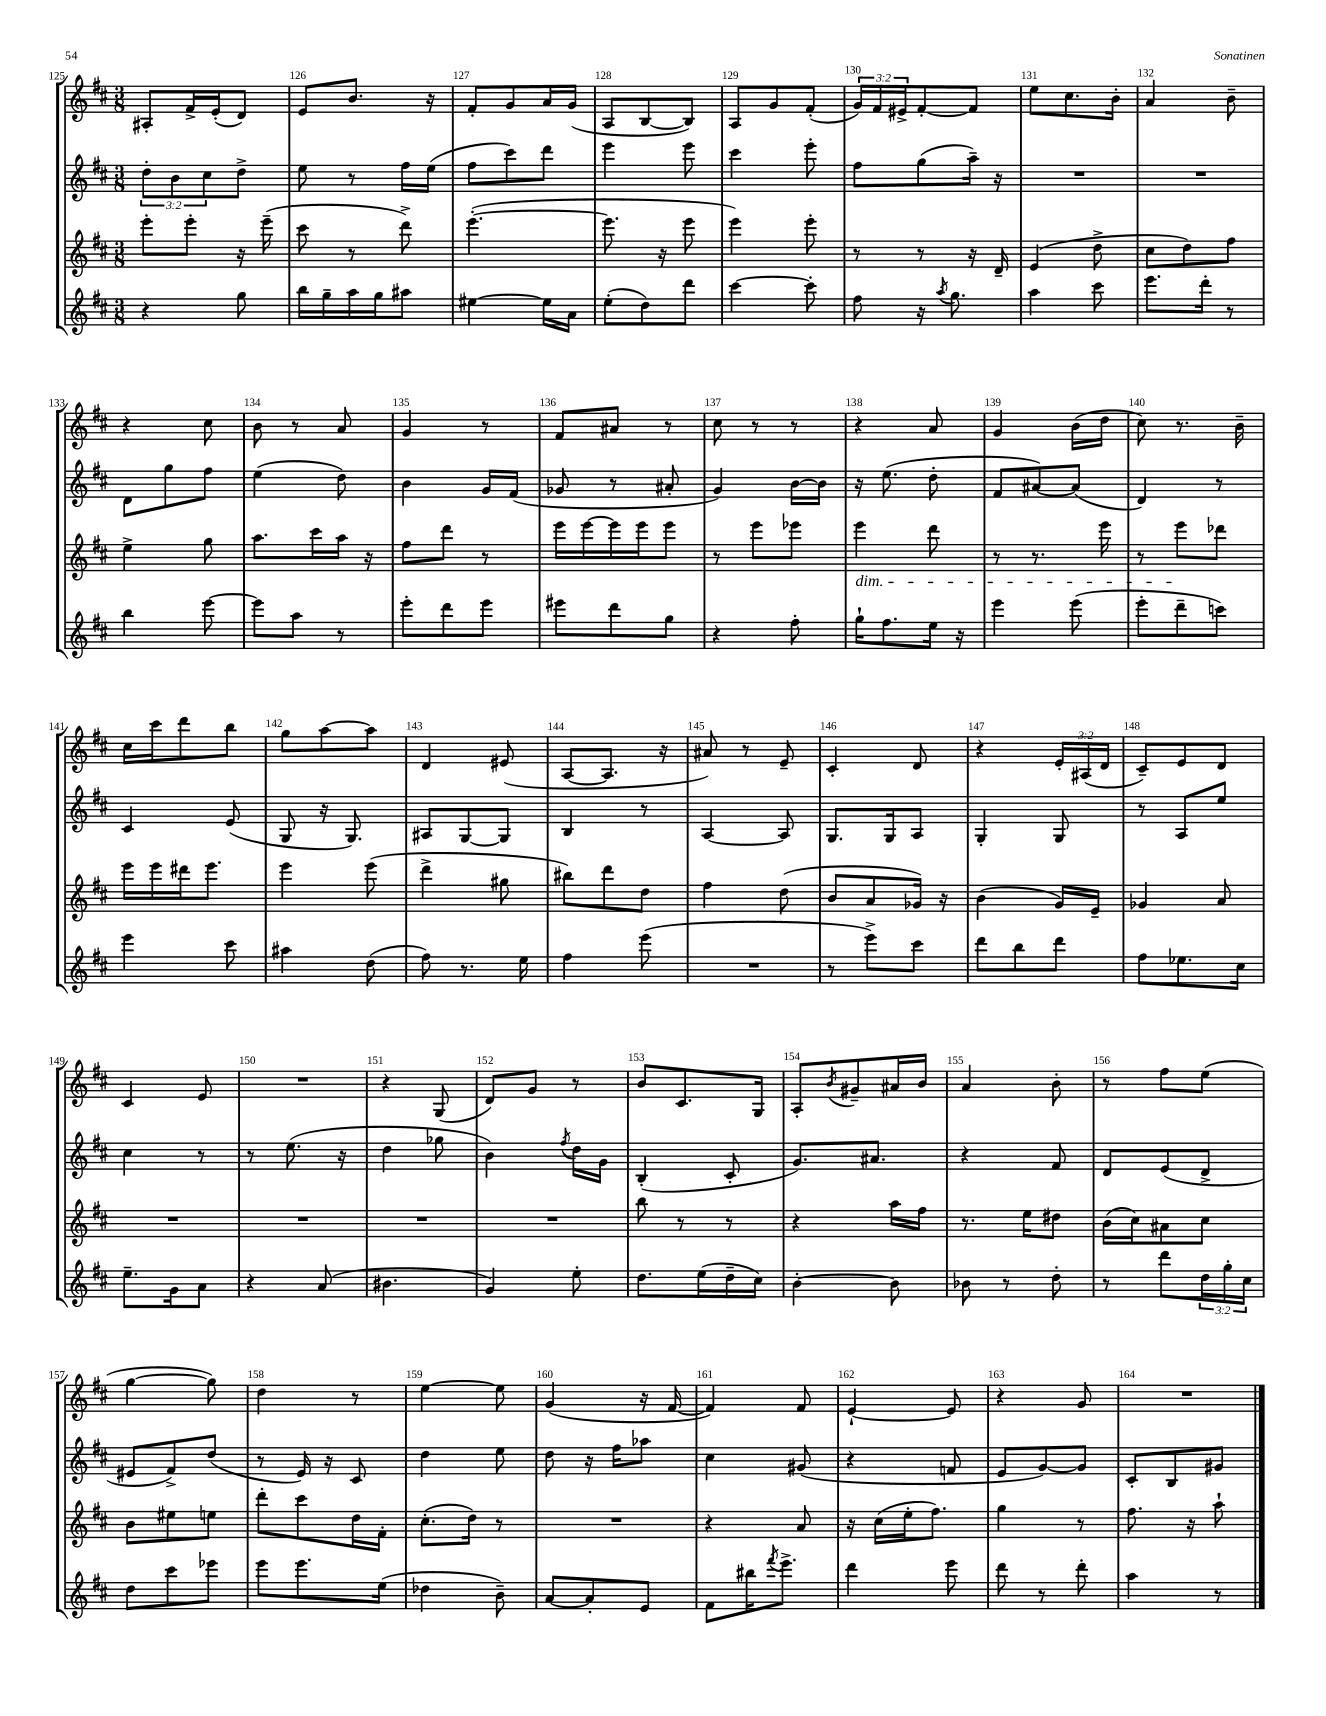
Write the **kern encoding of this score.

**kern	**kern	**kern	**kern
*part4	*part3	*part2	*part1
*staff4	*staff3	*staff2	*staff1
*clefG2	*clefG2	*clefG2	*clefG2
*k[f#c#]	*k[f#c#]	*k[f#c#]	*k[f#c#]
*M3/8	*M3/8	*M3/8	*M3/8
=125	=125	=125	=125
4r	8eee'\L	12dd'\L	8A#X'/L
.	.	12b\	.
.	8eee'\J	.	16f#^/L
.	.	12cc#\	.
.	.	.	(16e'/J
8gg\	16r	8dd^\J	8d/J)
.	(16eee~\	.	.
=126	=126	=126	=126
16bb\LL	8ccc#\	8ee\	8e/L
16gg~\	.	.	.
16aa\	8r	8r	8.b/J
16gg\J	.	.	.
8aa#X\J	8ddd^\)	16ff#\LL	.
.	.	(16ee\JJ	16r
=127	=127	=127	=127
[4ee#X\	([4.eee'\	8ff#\L	8f#'/L
.	.	8ccc#\)	8g/
16ee#\LL]	.	8ddd\J	16a/L
16a\JJ	.	.	(16g/JJ
=128	=128	=128	=128
(8ee'\L	8.eee\]	4eee\	8A/L
8dd\)	.	.	[8B/
.	16r	.	.
8ddd\J	8eee\	8eee\	8B/J])
=129	=129	=129	=129
[4ccc#\	4eee\)	4ccc#\	8A/L
.	.	.	8g/
8ccc#'\]	8eee'\	8eee'\	(8f#'/J
=130	=130	=130	=130
8ff#\	8r	8ff#\L	24g/LL)
.	.	.	24f#/
.	.	.	24e#X^/J
16r	8r	(8gg\	[8f#'/
8qaa/	.	.	.
8.gg\	.	.	.
.	16r	16aa~\Jk)	8f#/J]
.	16d~/	16r	.
=131	=131	=131	=131
4aa\	(4e/	4.r	8ee\L
.	.	.	8.cc#\
8ccc#\	8dd^\	.	.
.	.	.	16b'\Jk
=132	=132	=132	=132
8.eee\L	8cc#\L	4.r	4a/
.	8dd\)	.	.
16ddd'\Jk	.	.	.
8r	8ff#\J	.	8b~\
!!LO:LB:g=z
=133	=133	=133	=133
4bb\	4ee^\	8d\L	4r
.	.	8gg\	.
[8eee\	8gg\	8ff#\J	8cc#\
=134	=134	=134	=134
8eee\L]	8.aa\L	(4ee\	8b\
8aa\J	.	.	8r
.	16ccc#\L	.	.
8r	16aa\JJ	8dd\)	8a/
.	16r	.	.
=135	=135	=135	=135
8eee'\L	8ff#\L	4b\	4g/
8ddd\	8ddd\J	.	.
8eee\J	8r	16g/LL	8r
.	.	(16f#/JJ	.
=136	=136	=136	=136
8eee#X\L	16eee\LL	8g-X/	8f#/L
.	[16eee\	.	.
8ddd\	16eee\]	8r	8a#X/J
.	16eee\J	.	.
8gg\J	8eee\J	8a#X'/	8r
=137	=137	=137	=137
4r	8r	4g/)	8cc#\
.	8eee\L	.	8r
8ff#'\	8eee-X\J	[16b\LL	8r
.	.	16b\JJ]	.
=138	=138	=138	=138
!	!LO:TX:b:i:t=dim.	!	!
16gg`\KL	4eee\	16r	4r
8.ff#\	.	(8.ee\	.
16ee\Jk	8ddd\	8dd'\	8a/
16r	.	.	.
=139	=139	=139	=139
4eee\	8r	8f#/L	4g/
.	8.r	[8a#X/)	.
(8eee\	.	(8a#/J]	(16b\LL
.	16eee\	.	16dd\JJ
=140	=140	=140	=140
8eee'\L	8r	4d/)	8cc#\)
8ddd~\	8eee\L	.	8.r
8cccn\J)	8ddd-X\J	8r	.
.	.	.	16b~\
!!LO:LB:g=z
=141	=141	=141	=141
4eee\	16eee\LL	4c#/	16cc#\LL
.	16eee\	.	16ccc#\J
.	16ddd#X\J	.	8ddd\
.	8.eee\J	.	.
8ccc#\	.	(8e/	8bb\J
=142	=142	=142	=142
4aa#X\	4eee\	8G/	8gg\L
.	.	16r	[8aa\
.	.	8.G/)	.
(8dd\	(8eee\	.	8aa\J]
=143	=143	=143	=143
8ff#\)	4ddd^\	8A#X/L	4d/
8.r	.	[8G/	.
.	8gg#X\	8G/J]	(8e#X/
16ee\	.	.	.
=144	=144	=144	=144
4ff#\	8bb#X\L)	4B/	[8A/L
.	8ddd\	.	8.A/J]
(8eee\	8dd\J	8r	.
.	.	.	16r
=145	=145	=145	=145
4.r	4ff#\	[4A/	8a#X/)
.	.	.	8r
.	(8dd\	8A/]	8e~/
=146	=146	=146	=146
8r	8b/L	8.G/L	4c#'/
8eee^\L)	8a/	.	.
.	.	16G/k	.
8ccc#\J	16g-X/Jk)	8A/J	8d/
.	16r	.	.
=147	=147	=147	=147
8ddd\L	(4b\	4G'/	4r
8bb\	.	.	.
8ddd\J	16g/LL)	8G/	24e'/LL
.	.	.	(24A#X/
.	16e~/JJ	.	.
.	.	.	24d/JJ
=148	=148	=148	=148
8ff#\L	4g-X/	8r	8c#~/L)
8.ee-X\	.	8A/L	8e/
.	8a/	8ee/J	8d/J
16cc#\Jk	.	.	.
!!LO:LB:g=z
=149	=149	=149	=149
8.ee~\L	4.r	4cc#\	4c#/
16g\k	.	.	.
8a\J	.	8r	8e/
=150	=150	=150	=150
4r	4.r	8r	4.r
.	.	(8.ee\	.
(8a/	.	.	.
.	.	16r	.
=151	=151	=151	=151
4.b#X\	4.r	4dd\	4r
.	.	8gg-X\	(8G/
=152	=152	=152	=152
4g/)	4.r	4b\)	8d/L)
.	.	.	8g/J
.	.	8qff#/	.
8ee'\	.	16dd\LL	8r
.	.	16g\JJ	.
=153	=153	=153	=153
8.dd\L	8bb\	(4B'/	8b/L
.	8r	.	8.c#/
(16ee\L	.	.	.
16dd~\	8r	8c#'/	.
16cc#\JJ)	.	.	16G/Jk
=154	=154	=154	=154
[4b'\	4r	8.g/L)	8A'/L
.	.	.	8qb/
.	.	.	8g#X~/
.	.	8.a#X/J	.
8b\]	16aa\LL	.	16a#X/L
.	16ff#\JJ	.	16b/JJ
=155	=155	=155	=155
8b-X\	8.r	4r	4a/
8r	.	.	.
.	16ee\KL	.	.
8dd'\	8dd#X\J	8f#/	8b'\
=156	=156	=156	=156
8r	(16b\LL	8d/L	8r
.	16cc#\J)	.	.
8ddd\L	8a#X\	(8e/	8ff#\L
24dd\L	8cc#\J	8d^/J	(8ee\J
24gg'\	.	.	.
24cc#\JJ	.	.	.
!!LO:LB:g=z
=157	=157	=157	=157
8dd\L	8b\L	8e#X/L	[4gg\
8ccc#\	8ee#X\	8f#^/)	.
8eee-X\J	8een\J	(8dd/J	8gg\])
=158	=158	=158	=158
8eee\L	8ddd'\L	8r	4dd\
8.eee\	8ccc#\	16e/)	.
.	.	16r	.
.	16dd\L	8c#/	8r
(16ee\Jk	16f#'\JJ	.	.
=159	=159	=159	=159
4dd-X\	(8.cc#'\L	4dd\	[4ee\
.	16dd\Jk)	.	.
8b~\)	8r	8ee\	8ee\]
=160	=160	=160	=160
[8a/L	4.r	8dd\	(4g/
8a'/]	.	16r	.
.	.	16ff#\KL	.
8e/J	.	8aa-X\J	16r
.	.	.	[16f#/
=161	=161	=161	=161
8f#\L	4r	4cc#\	4f#/])
16bb#X\K	.	.	.
8qfff#/	.	.	.
8.eee^\J	.	.	.
.	8a/	(8g#X/	8f#/
=162	=162	=162	=162
4ddd\	16r	4r	[4e`/
.	(16cc#\LL	.	.
.	16ee'\J	.	.
.	8.ff#\J)	.	.
8eee\	.	8fn/	8e/]
=163	=163	=163	=163
8ddd\	4gg\	8e/L	4r
8r	.	[8g/)	.
8ddd'\	8r	8g/J]	8g/
=164	=164	=164	=164
4aa\	8.ff#\	8c#'/L	4.r
.	.	8B/	.
.	16r	.	.
8r	8aa`\	8g#X/J	.
==	==	==	==
*-	*-	*-	*-
